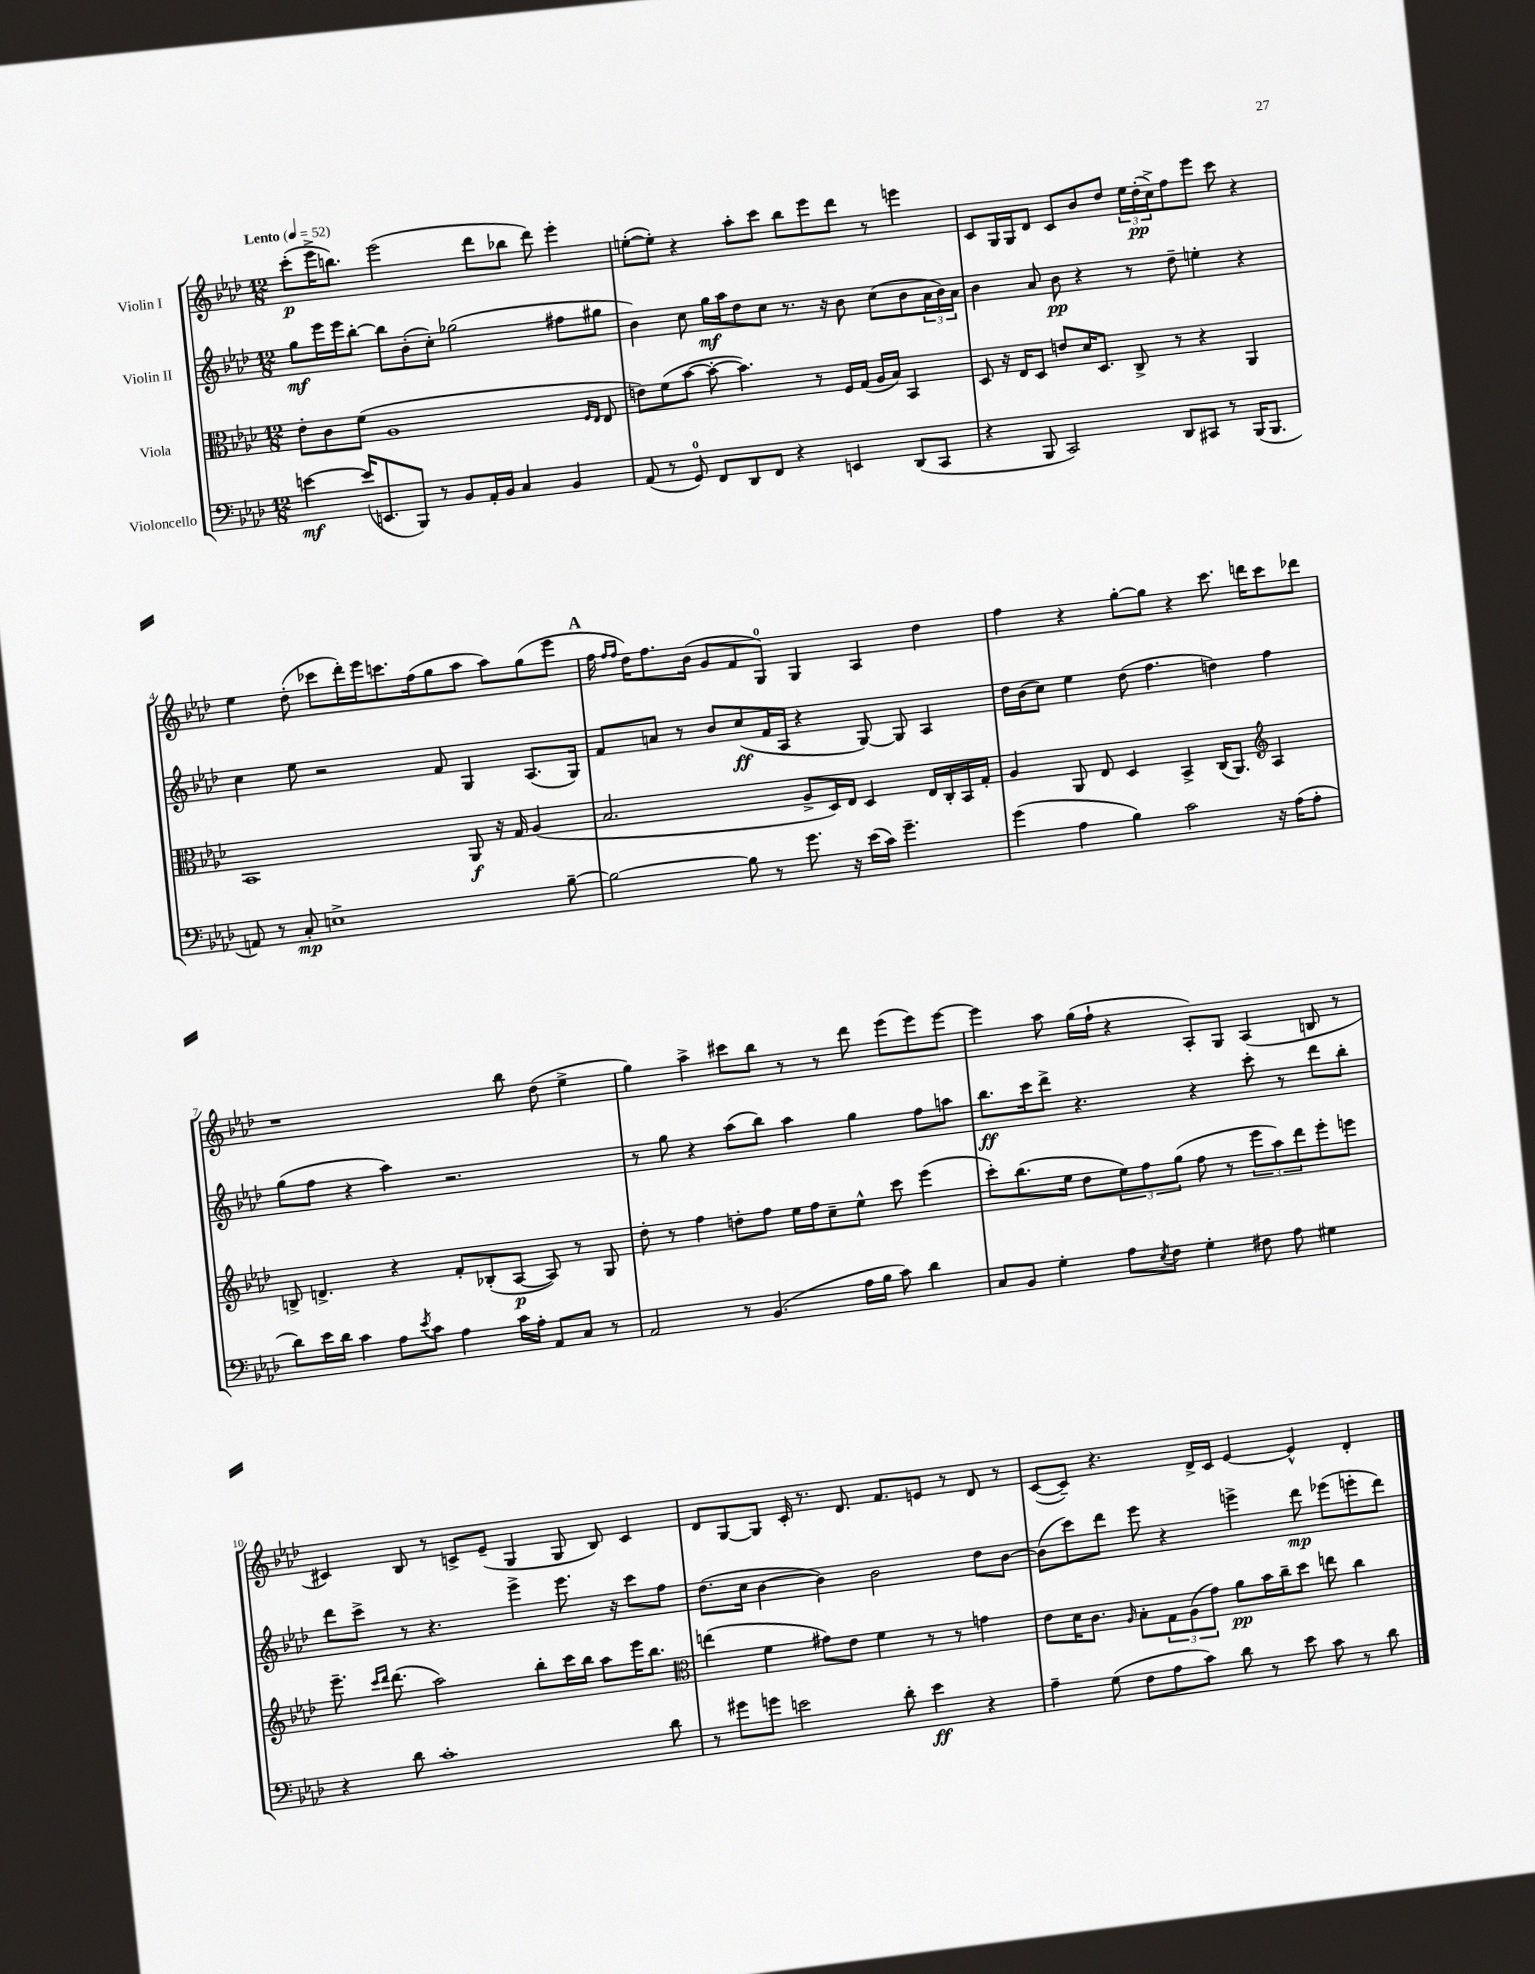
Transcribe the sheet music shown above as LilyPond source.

<<
\new StaffGroup <<
\new Staff = "s0" \with { instrumentName = "Violin I" } {
    \clef treble \key aes \major \numericTimeSignature \time 12/8 \tempo "Lento" 4 = 52
    c'''8-.\p( ees'''16-> b''8.) ees'''2( des'''8 bes''8 des'''8) ees'''4-. |
    e''8~-.( e''8-.) r4 aes''8-. c'''8 bes''8 ees'''8 des'''8 r8 e'''4 |
    c'8 g16 g16 des'8 c'8 bes'8 des''8 \tuplet 3/2 { ees''16 des''16-.\pp( c''16->) } f''8 ees'''8 c'''8 r4 |
    ees''4 des''8-.( ces'''8 des'''16-.) ees'''16 c'''8. f''16( g''8 aes''8 aes''8) g''8( ees'''8 |
    \mark \markup { \bold "A" } f''16 \grace { f''16 f''16 } des''16) f''8. bes'16( g'8 f'8 g8-0) g4 aes4 des''4 |
    f''4 r4 g''8~-. g''8 r4 c'''8. d'''16 c'''8 des'''8 |
    r1 bes''8 des''8( ees''4-> |
    g''4) aes''4-> cis'''8 bes''8 r8 r8 des'''8 ees'''8( ees'''8) ees'''8~ |
    ees'''4 aes''8 g''16( f''16-! r4 aes8-.) g8 aes4( b8 r8 |
    cis'4) bes8 r8 c'8-> ees'8--( g4 g8 bes8) c'4 |
    des'8 g8~ g8 c'16-. r8. des'8. f'8. e'8 r8 des'8 r8 |
    c'8~( c'8--) r4. des'16-> c'16 ees'4~ ees'4-^ des'4-. \bar "|." |
}
\new Staff = "s1" \with { instrumentName = "Violin II" } {
    \clef treble \key aes \major \numericTimeSignature \time 12/8
    g''8\mf ees'''16 ees'''16 bes''8~-. bes''8 bes'8-.( c''8-.) ges''2( fis''8 gis''8 |
    bes'4) c''8 g''16\mf aes''16 des''8 c''8 r8. r16 bes'8 c''8( bes'8 \tuplet 3/2 { aes'16 bes'16) aes'16 } |
    bes'4 aes'8 bes'8\pp r4 r8 des''8-- e''4-. r4 |
    c''4 ees''8 r2 f'8 g4 aes8.( g16) |
    \mark \markup { \bold "A" } f'8 a'8 r8 bes'8 c''8\ff( f'16 aes16 r4 g8~) g8 aes4 |
    des''16 bes'16( c''8) ees''4 des''8( f''4. d''4) f''4 |
    g''8( f''8 r4 aes''4) r2. |
    r8 g''8 r4 aes''8( bes''8) aes''4 g''4 f''8 a''8 |
    bes''8.\ff c'''16 des'''8-> r4. r4 c'''8-. r8 des'''8 bes''8-. |
    des'''8 c'''8-> r8 r4. ees'''4-> ees'''8. r16 c'''8 f''8 |
    des''8.( c''16 bes'4~ bes'4) bes'2 des''8 bes'8~ |
    bes'8( c'''8) des'''8 ees'''8 r4 e'''4-> des'''8\mp ees'''8( e'''8-. des'''8) \bar "|." |
}
\new Staff = "s2" \with { instrumentName = "Viola" } {
    \clef alto \key aes \major \numericTimeSignature \time 12/8
    ees'8-. c'8 f'8( aes1 \grace { f16 ees16 } ees8 |
    e'8) f'8( bes'8~ bes'8~-. bes'4.) r8 f16 g16( aes16 bes16) bes,4 |
    des8 r16 ees16 des8 e'8 des'16 des8. c8-> r8 r4 aes,4 |
    bes,1 aes,8\f r16 g16 aes4( |
    \mark \markup { \bold "A" } bes2. aes8-> des16) ees16 des4 ees16 c16-. bes,16 g16-. |
    aes4 aes,8 ees8 des4 bes,4-> c16( aes,8.) \clef treble aes4 |
    b8-> d'4.-> r4 f'8-. bes8-.( aes8~\p aes8) r8 g8 |
    des''8-. r8 f''4 d''8-. f''8 ees''16 f''16 c''8-- ees''8-^ c'''8 ees'''4( |
    c'''8-.) bes''8.( ees''16 des''8 \tuplet 3/2 { ees''8) f''8 g''8( } f''8 r8 \tuplet 3/2 { ees'''8 aes''8) des'''8 } ees'''8-. e'''8 |
    ees'''8.-- \grace { c'''16 des'''16 } des'''8.( aes''2) bes''8-. c'''16 bes''16 aes''8 ees'''16 bes''8. |
    \clef alto e''4( f'4 gis'8) ees'8 f'4 r8 r8 g'4 |
    ees'8 des'16 c'8. \grace { aes16 } bes8-. \tuplet 3/2 { g8 aes8( g'8) } aes'8\pp bes'16 c''16-- des''8 e''8 c''4 \bar "|." |
}
\new Staff = "s3" \with { instrumentName = "Violoncello" } {
    \clef bass \key aes \major \numericTimeSignature \time 12/8
    e'4~\mf e'16( e,8. bes,,8) r8 bes,8 aes,16-. bes,16 c4 bes,4 |
    aes,8( r8 g,8-0) f,8 des,8 f,8 r4 e,4 des,8( c,8 |
    r4 bes,,8 c,2) des,8 cis,8 r8 bes,,16( bes,,8. |
    a,8) r8 c8-.\mp e1-> bes8~-- |
    \mark \markup { \bold "A" } bes2~ bes8 r8 g'8. r16 ees'16( c'16) g'4.-- |
    g'4( aes4 bes4) c'2 r16 aes16( aes8-. |
    des'8) ees'16 des'16 c'4 aes8 \acciaccatura { ees'8 } c'8 aes4 c'16 aes16-. aes,8 c8 r8 |
    aes,2 r8 bes,4.( aes16 bes16 c'8) des'4 |
    c8 bes,8 g4-. aes8 \acciaccatura { ees8 } f8 g4-. fis8 aes8 gis4 |
    r4 des'8 c'1-. des'8 |
    r8 gis'8 g'8 e'2 des'8-. e'4\ff r4 |
    aes4-- g8( f8 aes8 c'8) des'8 r8 ees'8 c'8 r8 des'8 \bar "|." |
}
>>
>>
